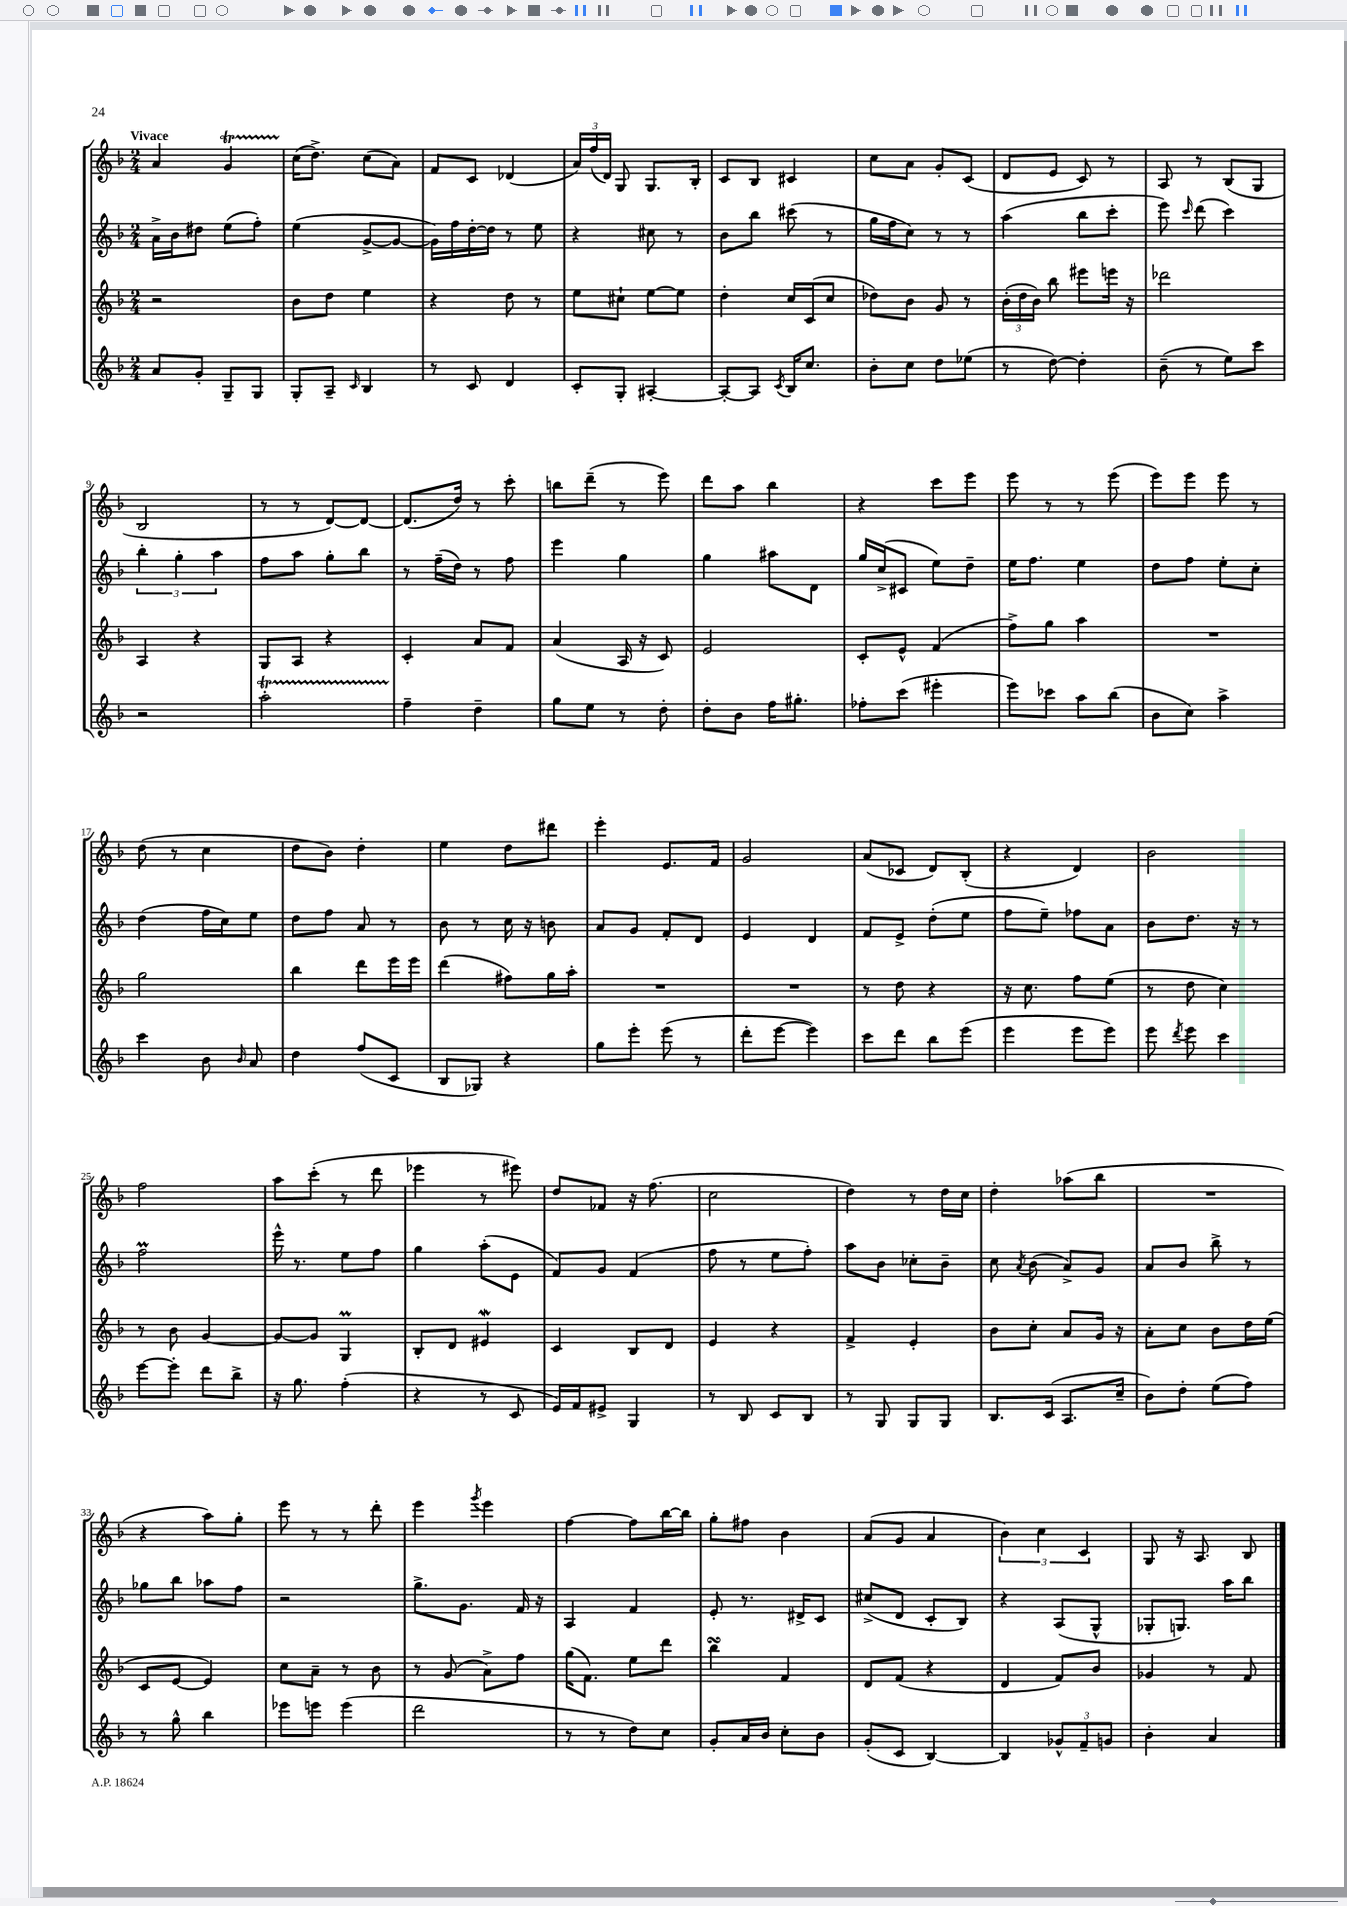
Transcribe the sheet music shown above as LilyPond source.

<<
\new StaffGroup <<
\new Staff = "s0" {
    \clef treble \key f \major \numericTimeSignature \time 2/4 \tempo "Vivace"
    \autoBeamOff a'4 g'4\startTrillSpan |
    c''16[\stopTrillSpan( d''8.]->) c''8[( a'8]) |
    f'8[ c'8] des'4( |
    \tuplet 3/2 { a'16[) f''16( d'16]) } g8 g8.[ bes16]-. |
    c'8[ bes8] cis'4 |
    c''8[ a'8] g'8[-. c'8]( |
    d'8[ e'8] c'8) r8 |
    a8 r8 bes8[( g8] |
    bes2 |
    r8 r8 d'8[~) d'8]~ |
    d'8.[( d''16]) r8 c'''8-. |
    b''8[ d'''8]--( r8 e'''8) |
    d'''8[ a''8] bes''4 |
    r4 c'''8[ e'''8] |
    e'''8 r8 r8 e'''8( |
    e'''8[) e'''8] e'''8 r8 |
    d''8( r8 c''4 |
    d''8[ bes'8]) d''4-. |
    e''4 d''8[ dis'''8] |
    e'''4-. e'8.[ f'16] |
    g'2 |
    a'8[( ces'8] d'8[) bes8]-.( |
    r4 d'4) |
    bes'2 |
    f''2 |
    a''8[ c'''8]-.( r8 d'''8 |
    ees'''4 r8 eis'''8) |
    d''8[ fes'8] r16 f''8.( |
    c''2 |
    d''4) r8 d''16[ c''16] |
    d''4-. aes''8[( bes''8] |
    R2 |
    r4 a''8[) g''8]-. |
    e'''8 r8 r8 d'''8-. |
    e'''4 \acciaccatura { g'''8 } e'''4 |
    f''4~ f''8[ bes''16~ bes''16] |
    g''8[-. fis''8] bes'4 |
    a'8[( g'8] a'4 |
    \tuplet 3/2 { bes'4) c''4 c'4 } |
    g8 r16 a8. bes8 \bar "|." |
}
\new Staff = "s1" {
    \clef treble \key f \major \numericTimeSignature \time 2/4
    \autoBeamOff a'16[-> bes'16 dis''8] e''8[( f''8]-.) |
    e''4( g'8[~-> g'8]~ |
    g'16[) f''16 d''16~-. d''16] r8 e''8 |
    r4 cis''8 r8 |
    bes'8[ bes''8] cis'''8( r8 |
    g''16[ f''16 c''8]) r8 r8 |
    a''4( bes''8[ c'''8]-. |
    e'''8) \grace { c'''16 } d'''8( c'''4) |
    \tuplet 3/2 { bes''4-. g''4-. a''4 } |
    f''8[ a''8] g''8[-. bes''8] |
    r8 f''16[--( d''16]) r8 f''8 |
    e'''4 g''4 |
    g''4 ais''8[ d'8] |
    g''16[ c''16->( cis'8] e''8[) d''8]-- |
    e''16[ f''8.] e''4 |
    d''8[ f''8] e''8[-. c''8]-. |
    d''4( f''16[ c''16) e''8] |
    d''8[ f''8] a'8 r8 |
    bes'8 r8 c''16 r16 b'8 |
    a'8[ g'8] f'8[-. d'8] |
    e'4 d'4 |
    f'8[ e'8]-> d''8[-.( e''8] |
    f''8[ e''8]--) fes''8[ a'8] |
    bes'8[ d''8.] r16 r8 |
    f''2\prall |
    e'''16-^ r8. e''8[ f''8] |
    g''4 a''8[-.( e'8] |
    f'8[) g'8] f'4( |
    f''8 r8 e''8[ f''8]-.) |
    a''8[ bes'8] ces''8[-. bes'8]-- |
    c''8 \acciaccatura { a'8 } bes'8( a'8[->) g'8] |
    a'8[ bes'8] bes''8-> r8 |
    ges''8[ bes''8] aes''8[ f''8] |
    r2 |
    g''8.[-> g'8.] f'16 r16 |
    a4 f'4 |
    e'8-. r8. dis'16[-> c'8] |
    cis''8[->( d'8] c'8[-. bes8]) |
    r4 a8[( g8]-^ |
    ges8[-. g8.]) a''16[ bes''8] \bar "|." |
}
\new Staff = "s2" {
    \clef treble \key f \major \numericTimeSignature \time 2/4
    \autoBeamOff r2 |
    bes'8[ d''8] e''4 |
    r4 d''8 r8 |
    e''8[ cis''8]-! e''8[~ e''8] |
    d''4-. c''16[ c'16( c''8] |
    des''8[) bes'8] g'8 r8 |
    \tuplet 3/2 { bes'16[-.( d''16 bes'16]) } bes''8 eis'''8[ e'''16] r16 |
    des'''2 |
    a4 r4 |
    g8[ a8] r4 |
    c'4-. a'8[ f'8] |
    a'4( a16 r16 c'8) |
    e'2 |
    c'8[-. e'8]-^ f'4( |
    f''8[->) g''8] a''4 |
    R2 |
    g''2 |
    bes''4 d'''8[ e'''16 e'''16] |
    d'''4( fis''8[) g''16 a''16]-. |
    R2 |
    R2 |
    r8 d''8 r4 |
    r16 c''8. f''8[ e''8]( |
    r8 d''8 c''4) |
    r8 bes'8 g'4~ |
    g'8[~ g'8] g4\prall |
    bes8[-. d'8] eis'4\mordent |
    c'4 bes8[ d'8] |
    e'4 r4 |
    f'4-> e'4-. |
    bes'8[ c''8]-. a'8[ g'16] r16 |
    a'8[-. c''8] bes'8[ d''16 e''16]( |
    c'8[ e'8]~ e'4) |
    c''8[ a'8]-- r8 bes'8 |
    r8 g'8( a'8[->) f''8] |
    g''16[( f'8.]) e''8[ d'''8] |
    bes''4\turn f'4 |
    d'8[ f'8]( r4 |
    d'4 f'8[) bes'8] |
    ges'4 r8 f'8 \bar "|." |
}
\new Staff = "s3" {
    \clef treble \key f \major \numericTimeSignature \time 2/4
    \autoBeamOff a'8[ g'8]-. g8[-- g8] |
    g8[-. a8]-- \grace { c'16 } bes4 |
    r8 c'8 d'4 |
    c'8[-. g8]-. ais4~-. |
    ais8[~-. ais8] \acciaccatura { c'8 } bes16[ c''8.] |
    bes'8[-. c''8] d''8[ ees''8]( |
    r8 d''8~) d''4-. |
    bes'8--( r8 e''8[) c'''8] |
    r2 |
    a''2-.\startTrillSpan |
    f''4--\stopTrillSpan d''4-- |
    g''8[ e''8] r8 d''8-. |
    d''8[-. bes'8] f''16[ gis''8.]-. |
    fes''8[-. c'''8]( eis'''4-. |
    e'''8[) ces'''8] a''8[ bes''8]( |
    bes'8[ c''8]) a''4-> |
    c'''4 bes'8 \grace { bes'16 } a'8 |
    d''4 f''8[( c'8] |
    bes8[ ges8]) r4 |
    g''8[ e'''8]-. e'''8( r8 |
    d'''8[-. e'''8]~ e'''4) |
    c'''8[ d'''8] bes''8[ e'''8]( |
    e'''4 e'''8[ e'''8]) |
    e'''8 \acciaccatura { d'''8 } e'''8 c'''4 |
    e'''8[~ e'''8]-. d'''8[ bes''8]-> |
    r16 g''8. f''4-.( |
    r4 r8 c'8 |
    e'16[) f'16 eis'8]-> g4 |
    r8 bes8 c'8[ bes8] |
    r8 g8 g8[ g8] |
    bes8.[ c'16]( a8.[ c''16]-- |
    bes'8[) d''8]-. e''8[( f''8]) |
    r8 g''8-^ bes''4 |
    ees'''8[ e'''8] e'''4( |
    d'''2 |
    r8 r8 d''8[) c''8] |
    g'8[-. a'16 bes'16] c''8[-. bes'8] |
    g'8[-.( c'8] bes4~) |
    bes4 \tuplet 3/2 { ges'8[-^ f'8-- g'8] } |
    bes'4-. a'4 \bar "|." |
}
>>
>>
